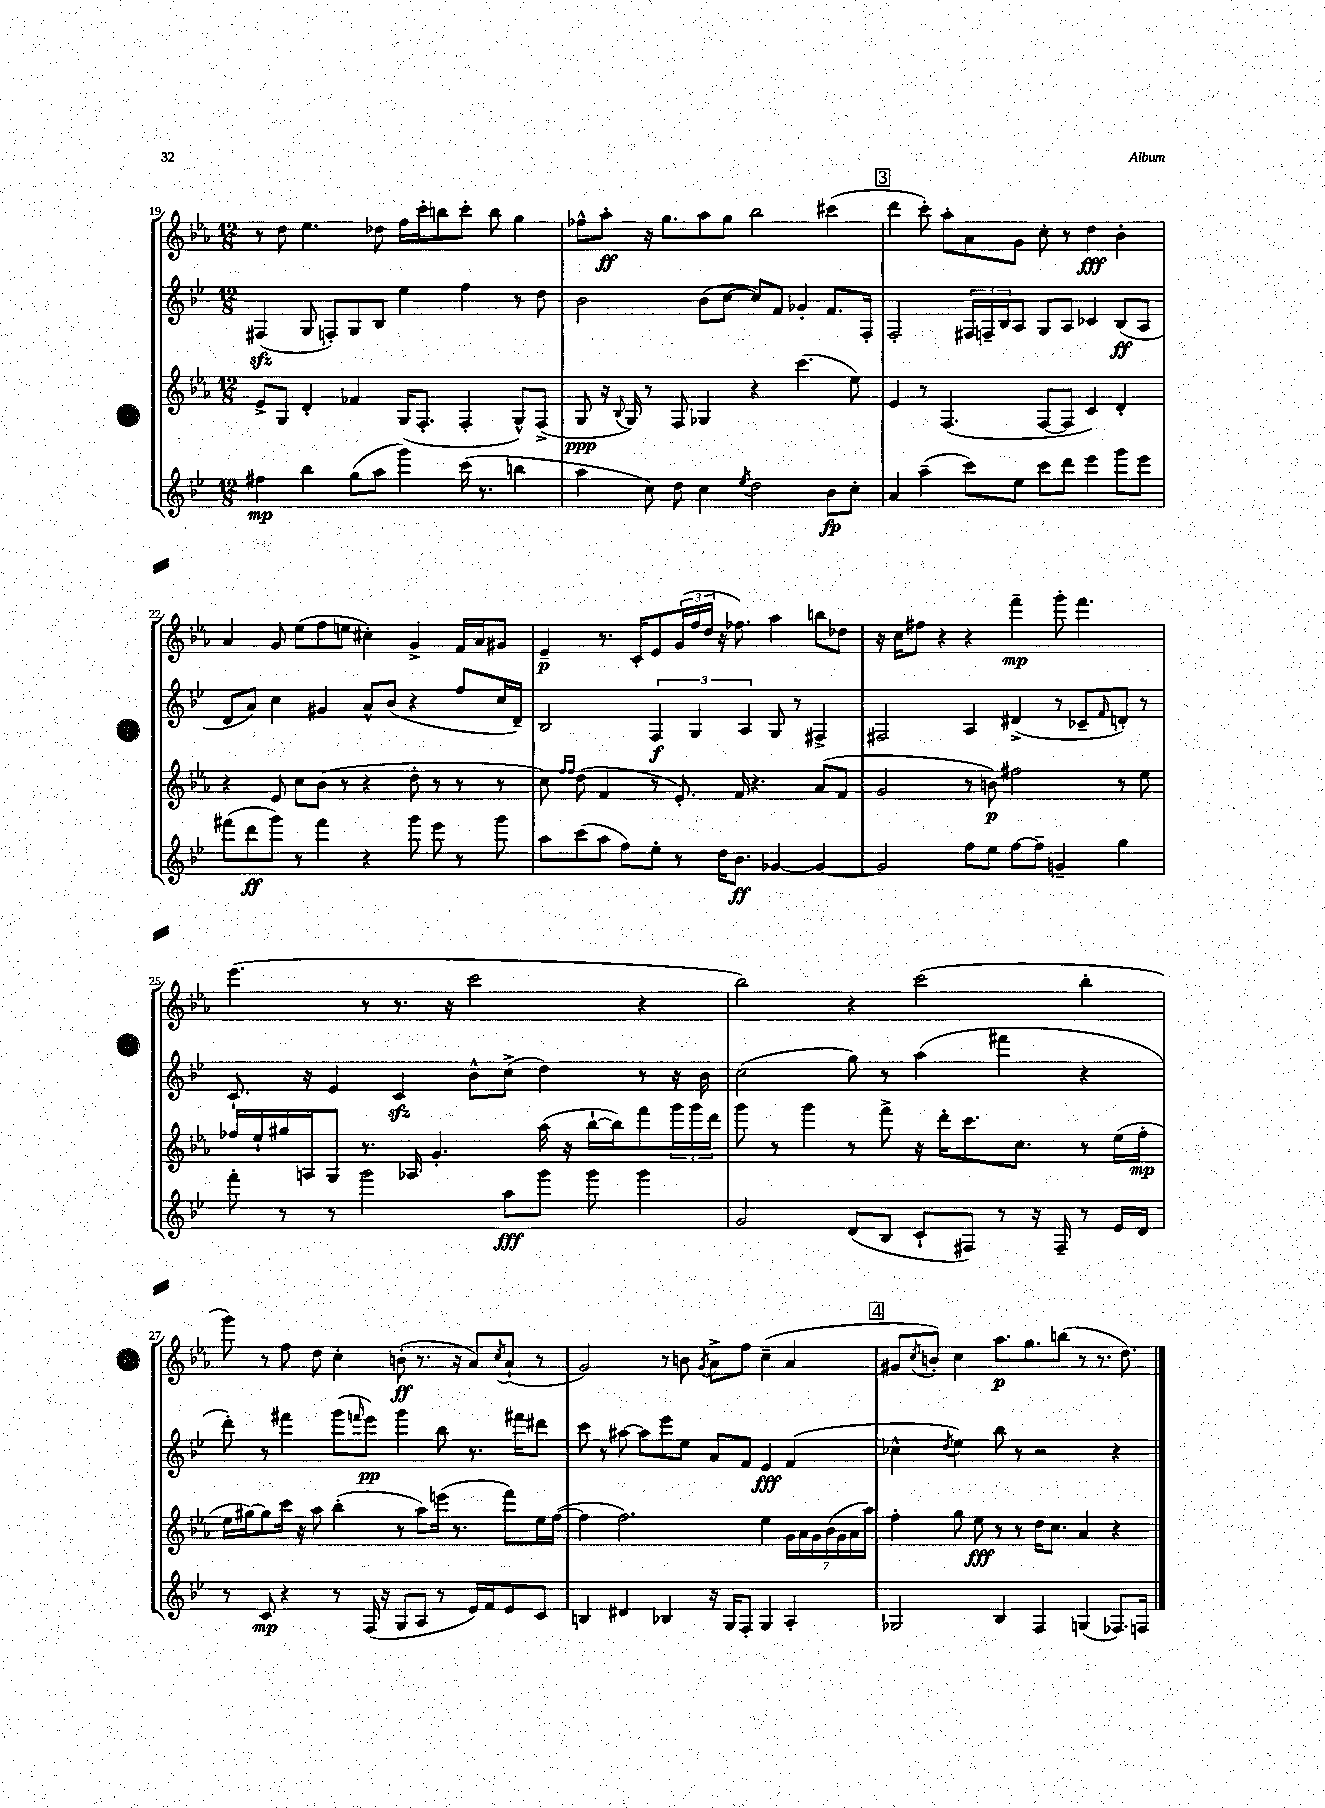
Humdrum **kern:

**kern	**kern	**kern	**kern
*staff4	*staff3	*staff2	*staff1
*clefG2	*clefG2	*clefG2	*clefG2
*k[b-e-]	*k[b-e-a-]	*k[b-e-]	*k[b-e-a-]
*M12/8	*M12/8	*M12/8	*M12/8
4ff#	8e-^	(4F#	8r
.	8G	.	8dd
4bb-	4d'	8G	4.ee-
.	.	8F')	.
(8gg	4f-	8G	.
8aa	.	8B-	8dd-
4ggg)	(16G	4ee-	16ff
.	8.F'	.	16ccc'
.	.	.	8bb
(16ccc	4F'	4ff	8ccc'
8.r	.	.	.
.	.	.	8bb
4bb	8G^^)	8r	4gg
.	(8F^	8dd	.
=	=	=	=
4aa	8G	2b-	8ff-^^
.	16r	.	8aa-'
.	8qqB-	.	.
.	16G)	.	.
8cc)	8r	.	16r
.	.	.	8.gg
8dd	8F	.	.
4cc	4G-	(8b-	8aa-
.	.	[8cc	8gg
8qee-	.	.	.
2dd	4r	8cc])	2bb-
.	.	8f	.
.	(4.ccc	4g-'	.
8b-	.	8.f	(4ccc#
8cc'	8ee-)	.	.
.	.	16F'	.
=	=	=	=
4a	4e-	2F'	4ddd
(4aa~	8r	.	8ccc')
.	(4.F	.	8aa-'
8ccc)	.	24F#	8a-
.	.	24F~	.
.	.	24B-	.
8ee-	.	8A	8g
8ccc	[8F	8G	8cc'
8ddd	8F]	8A	8r
4eee-	4c)	4c-	4dd
8ggg	4d'	(8B-	4b-'
8eee-	.	8A	.
=	=	=	=
(8fff#	4r	8d	4a-
8ddd	.	8a)	.
8ggg)	8e-	4cc	8g
8r	8cc	.	(8ee-
4fff#	(8b-	4g#	8ff
.	8r	.	8ee
4r	4r	8a^^	4cc#')
.	.	(8b-	.
8ggg	8dd'	4r	4g^
8eee-	8r	.	.
8r	8r	8ff	16f
.	.	.	16a-
8ggg	8r	16cc	8g#
.	.	16d~)	.
=	=	=	=
8aa	8cc)	2B-	4e-~
.	16qqff	.	.
.	16qqff	.	.
(8ccc	(8dd	.	.
8aa	4f	.	8.r
8ff)	.	.	.
.	.	.	16c'
8ee-'	8r	6F	8e-
8r	8.e-')	.	(24g
.	.	6G	24ff
.	.	.	24dd
16dd	.	.	16r
8.b-	16f	.	8.ff-)
.	.	6A	.
.	4.r	.	.
[4g-	.	8G	4aa-
.	.	8r	.
4g-_	(8a-	4F#^	8bb
.	8f	.	8dd-
=	=	=	=
2g-]	2g	2F#	16r
.	.	.	16cc
.	.	.	8ff#
.	.	.	4r
8ff	8r	4A	4r
8ee-	8b)	.	.
[8ff	2ff#	(4d#^	4fff~
8ff~]	.	.	.
4g~	.	8r	8ggg'
.	.	8c-~	4.fff
.	.	16qqf	.
4gg	8r	8d')	.
.	8ee-	8r	.
=	=	=	=
8fff'	16ff-	8.c`	(4.eee-
.	16ee-`	.	.
8r	16gg#	.	.
.	16A	16r	.
8r	8G	4e-	.
2ggg	8.r	.	8r
.	.	4c	8.r
.	16A-	.	.
.	4.g'	.	.
.	.	.	16r
.	.	8b-^^	2ccc
8aa	.	(8cc^	.
8ggg	(16aa-	4dd)	.
.	16r	.	.
8ggg	[16bb-`	.	.
.	16bb-])	.	.
4ggg	8fff	8r	4r
.	24ggg	16r	.
.	24ggg	.	.
.	.	16b-	.
.	24ddd	.	.
=	=	=	=
2g	8ggg	(2cc	2bb-)
.	8r	.	.
.	4ggg	.	.
(8d	8r	8gg)	4r
8B-	8fff^	8r	.
8c`	16r	(4aa	(2ccc
.	16ddd'	.	.
8F#)	8.ccc	.	.
8r	.	4fff#	.
.	8.cc	.	.
16r	.	.	.
16F#~	.	.	.
8r	8r	4r	4bb-'
16e-	(16ee-	.	.
16d	16ff'	.	.
=	=	=	=
8r	16ee-	8ddd')	8ggg)
.	[16gg#)	.	.
8c	8gg#]	8r	8r
4r	16ccc	4fff#	8ff
.	16r	.	.
.	8aa-	.	8dd
8r	(4bb-'	(8ggg	4cc'
.	.	16qqfff	.
(16F	.	8eee-)	.
16r	.	.	.
8G	8r	4ggg	(8b'
8A	8aa-)	.	8.r
8r	(16eee	8bb-	.
.	8.r	.	16r
16e-)	.	8.r	8a-)
16f	.	.	.
.	.	.	8qcc
8e-	8fff)	.	(8a-`
.	.	16fff#	.
8c	16ee-	8ddd#	8r
.	([16ff	.	.
=	=	=	=
4B	4ff]	8ccc	2g)
.	.	8r	.
4d#	2.ff)	[8aa#	.
.	.	8aa#]	.
4B-	.	8eee-	8r
.	.	8ee-	8b
.	.	.	8qg
16r	.	8a	8a-^
16G	.	.	.
8F'	.	8f	8ff
4G	4ee-	4e-	(4cc~
4A'	28g	(4f	4a-
.	28a-	.	.
.	28g	.	.
.	(28b-	.	.
.	28g	.	.
.	28a-	.	.
.	28aa-)	.	.
=	=	=	=
2G-	4ff'	4cc-^^	8g#
.	.	.	8qcc
.	.	.	8b')
.	.	8qdd	.
.	8gg	4ee-)	4cc
.	8ee-	.	.
4B-	8r	8bb-	8.aa-
.	8r	8r	.
.	.	.	8.gg
4F	16dd	2r	.
.	8.cc	.	.
.	.	.	(8bb
(4G	4a-	.	8r
.	.	.	8.r
8.F-)	4r	4r	.
.	.	.	8.dd)
16F	.	.	.
==	==	==	==
*-	*-	*-	*-
